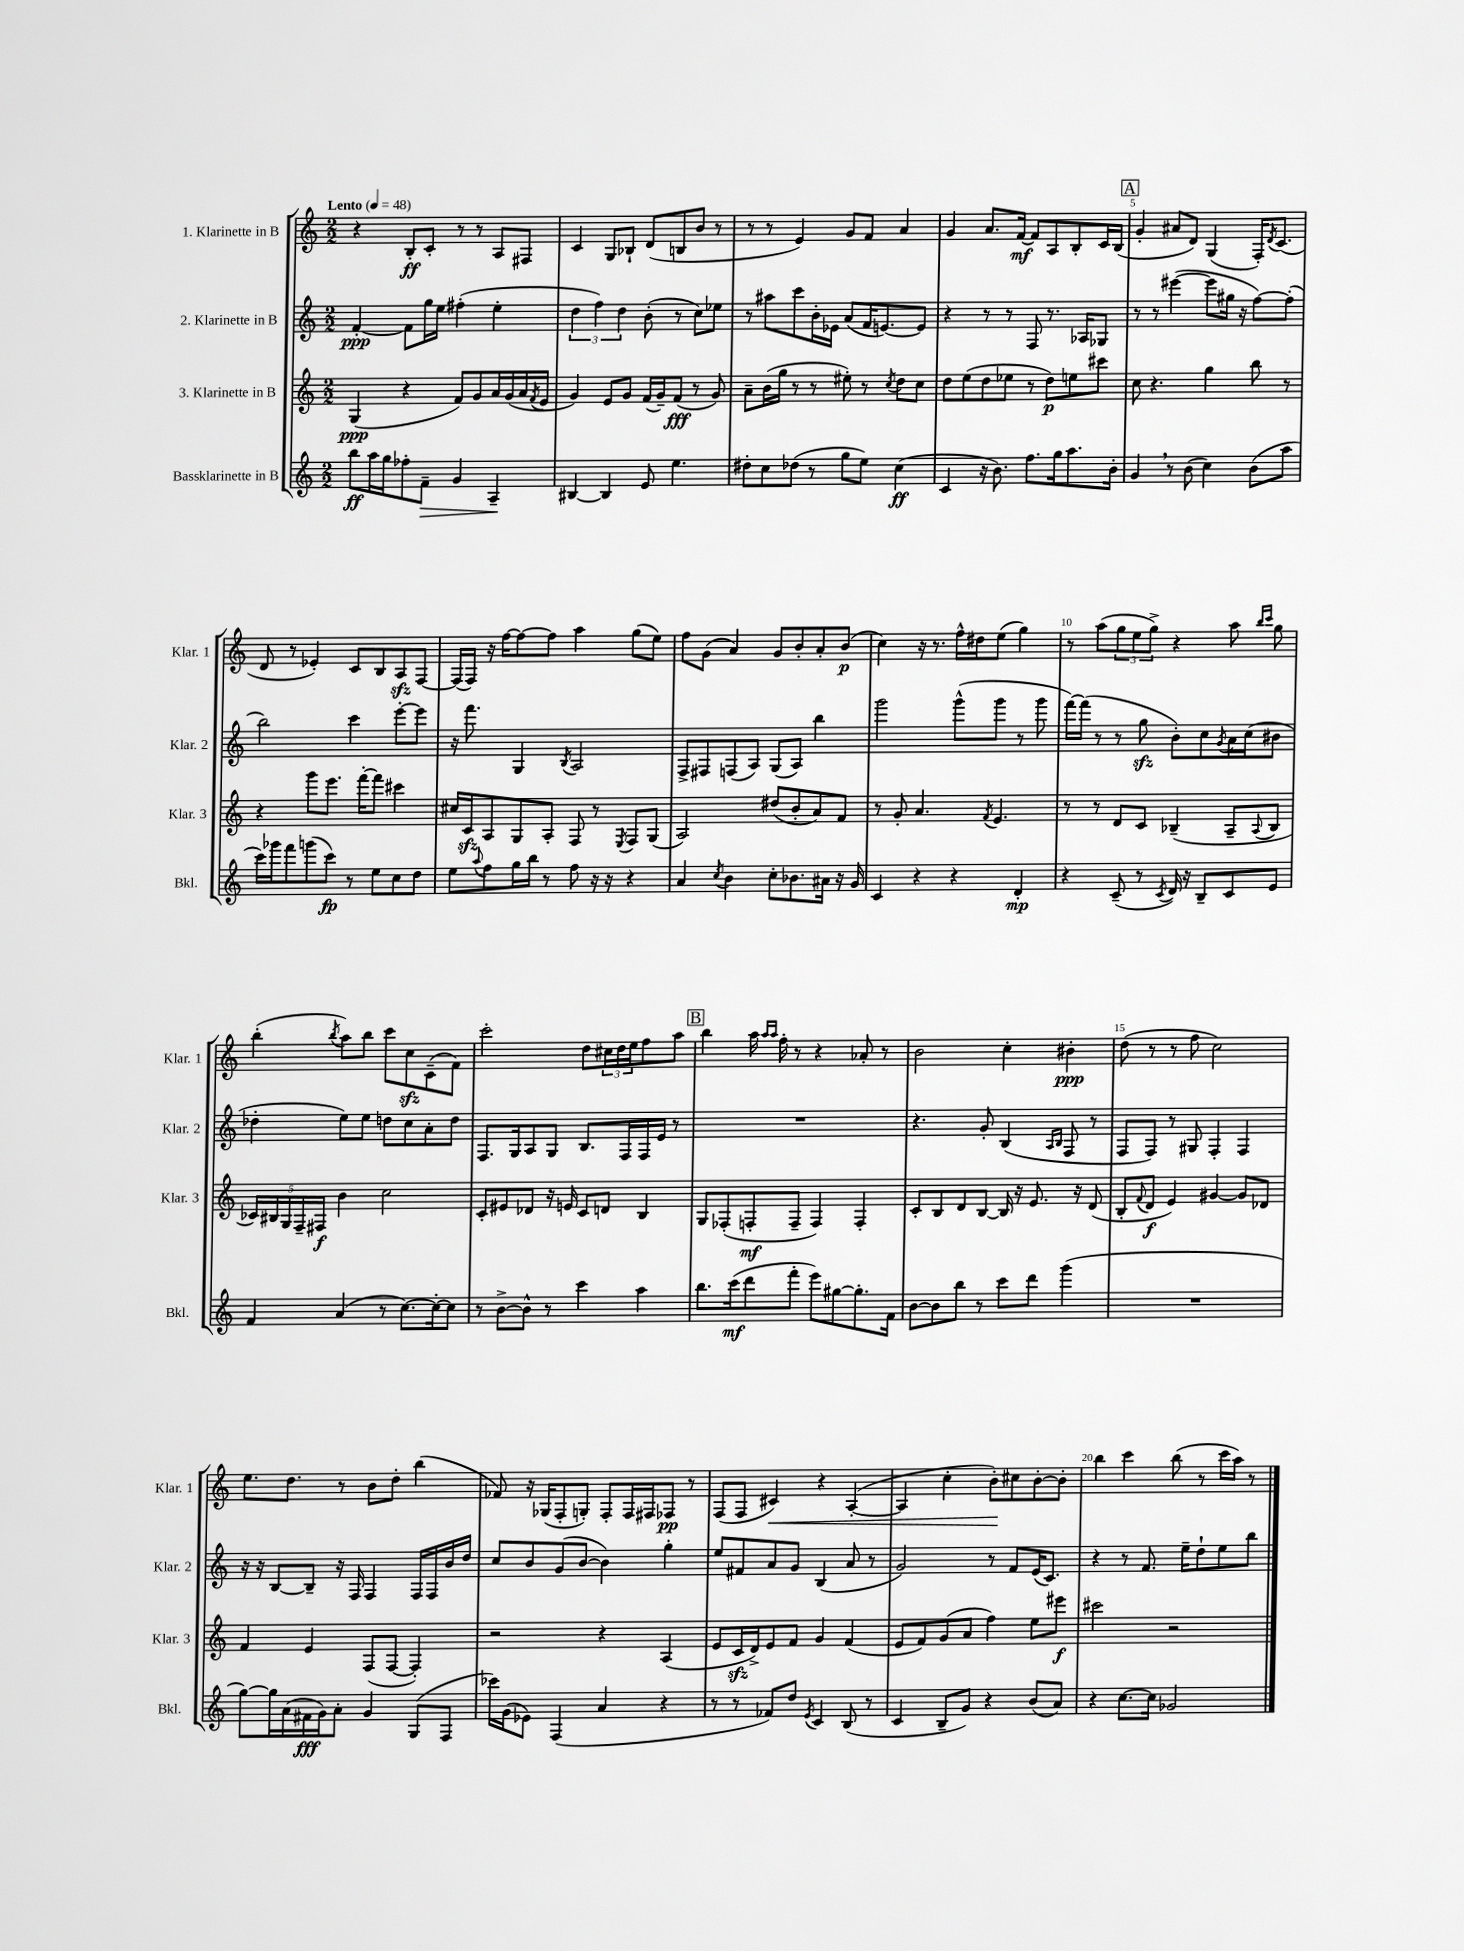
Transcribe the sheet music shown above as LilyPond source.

<<
\new StaffGroup <<
\new Staff = "s0" \with { instrumentName = "1. Klarinette in B" shortInstrumentName = "Klar. 1" } {
    \clef treble \key c \major \numericTimeSignature \time 2/2 \tempo "Lento" 4 = 48
    r4 b8-.\ff c'8-. r8 r8 a8 fis8 |
    c'4 g8 bes8-! d'8( b8 b'8 r8 |
    r8 r8 e'4) g'8 f'8 a'4 |
    g'4 a'8. f'16~\mf f'8 a8 b8-. c'16 b16( |
    \mark \markup { \box "A" } g'4-. ais'8 d'8) g4( f16-.) \acciaccatura { d'8 } c'8.( |
    d'8 r8 ees'4-.) c'8 b8 a8\sfz f8~ |
    f16( f16) r16 f''16~ f''8~ f''8 a''4 g''8( e''8) |
    f''8 g'8( a'4) g'8 b'8-. a'8-. b'8\p( |
    c''4) r16 r8. f''16-^ dis''16 e''8( g''4) |
    r8 a''8( \tuplet 3/2 { g''8 e''8 g''8->) } r4 a''8 \grace { b''16 c'''16 } g''8 |
    b''4-.( \acciaccatura { b''8 } a''8) b''8 c'''8 c''8\sfz c'8--( f'8) |
    c'''2-. d''8 \tuplet 3/2 { cis''16 d''16 e''16 } f''8 a''8 |
    \mark \markup { \box "B" } b''4 a''16 \grace { a''16 a''16 } f''16-. r8 r4 aes'8-. r8 |
    b'2 c''4-. bis'4-.\ppp |
    d''8( r8 r8 f''8 c''2) |
    e''8. d''8. r8 b'8 d''8-. b''4( |
    fes'8) r16 ges16( f8-. g8-.) f8-. f16 fis16 fes8\pp r8 |
    f8( f8 cis'4\<) r4 a4~-.( |
    a4 c''4-. b'8-.\!) cis''8 b'8~-. b'8-. |
    b''4 c'''4 b''8( r8 c'''16 a''16) r8 \bar "|." |
}
\new Staff = "s1" \with { instrumentName = "2. Klarinette in B" shortInstrumentName = "Klar. 2" } {
    \clef treble \key c \major \numericTimeSignature \time 2/2
    f'4~-.\ppp f'8 g''16 e''16 fis''4-.( e''4-. |
    \tuplet 3/2 { d''4 f''4) d''4 } b'8-.( r8 c''8) ees''8 |
    r8 ais''8 c'''8 b'16-. ees'16 a'8( f'16 e'8.~) e'8 |
    r4 r8 r8 f8 r8. aes16 ges8 |
    \mark \markup { \box "A" } r8 r8 eis'''4~( eis'''8 gis''16 r16 f''8~) f''8-.( |
    b''2) c'''4 e'''8~-. e'''8 |
    r16 f'''8. g4 \acciaccatura { b8 } a2 |
    f8-> fis8 f8( a8) g8( a8) b''4 |
    g'''2 g'''8-^( g'''8 r8 g'''8 |
    f'''16~) f'''16( r8 r8 g''8\sfz b'8-.) c''8 \acciaccatura { g'8 } a'16 c''16( bis'8 |
    des''4-. e''8) e''8 d''8 c''8 a'8-. d''8 |
    f8. g16 a8 g8 b8. f16 f16 e'16 r8 |
    \mark \markup { \box "B" } R1 |
    r4. g'8-. b4( \grace { a16 b16 } f8 r8 |
    f8 f8) r8 gis8 f4-. f4 |
    r16 r16 b8~ b8-- r16 f16 f4 f16 f16 b'16 d''16 |
    c''8 b'8 g'8( b'8~ b'4) g''4-. |
    e''8 fis'8 a'8 g'8 b4( a'8 r8 |
    g'2) r8 f'8 e'16( c'8.) |
    r4 r8 f'8. e''16-- d''8-! e''8 b''8 \bar "|." |
}
\new Staff = "s2" \with { instrumentName = "3. Klarinette in B" shortInstrumentName = "Klar. 3" } {
    \clef treble \key c \major \numericTimeSignature \time 2/2
    g4\ppp( r4 f'8) g'8 a'16 g'16( a'16 \acciaccatura { f'8 } e'16 |
    g'4) e'8 g'8 f'16( g'16--) f'8\fff( r8 g'8) |
    a'8-- b'16( g''16 r8 r8 eis''8-.) r8 \acciaccatura { c''8 } d''8 c''8 |
    d''8 e''8( d''8 ees''8 r8 d''8\p) e''8 cis'''8 |
    \mark \markup { \box "A" } c''8 r4. g''4 b''8 r8 |
    r4 g'''8 e'''8. f'''16~-. f'''8 cis'''4 |
    cis''16 c'16\sfz a8 g8 a8-. f8 r8 \acciaccatura { e8 } f8 g8( |
    a2) dis''8( b'8-. a'8) f'8 |
    r8 g'8-. a'4. \acciaccatura { f'8 } e'4. |
    r8 r8 d'8 c'8 bes4--( a8-- \appoggiatura { a8 } bes8 |
    \tuplet 5/4 { ces'16) bis16 g16 f16-- fis16\f } b'4 c''2 |
    c'8-. eis'8 des'8 r16 e'16 c'8 d'8 b4 |
    \mark \markup { \box "B" } g8 fes8-.( f8-.\mf f8-- f4) f4-. |
    c'8-. b8 d'8 b8~ b16 r16 e'8. r16 d'8( |
    b8-. \appoggiatura { f'8 } d'8\f e'4) gis'4~ gis'8 des'8 |
    f'4 e'4 f8( f8~ f4-.) |
    r2 r4 a4( |
    e'8 c'16\sfz d'16->) e'8 f'8 g'4 f'4( |
    e'8 f'8) g'8( a'8 f''4) e''8 eis'''8\f |
    cis'''2 r2 \bar "|." |
}
\new Staff = "s3" \with { instrumentName = "Bassklarinette in B" shortInstrumentName = "Bkl." } {
    \clef treble \key c \major \numericTimeSignature \time 2/2
    b''8\ff a''16 g''16 fes''8-. f'8--\> g'4 a4--\! |
    bis4~ bis4 e'8 e''4. |
    dis''8-. c''8 des''8( r8 g''8 e''8) c''4\ff( |
    c'4 r16 b'8.) f''8. g''16 a''8. b'16-. |
    \mark \markup { \box "A" } g'4 \breathe r8 b'8( c''4) b'8( a''8 |
    c'''16) ges'''16 f'''8 g'''8( c'''8\fp) r8 e''8 c''8 d''8 |
    e''8 \appoggiatura { a''8 } f''8 g''16 b''16 r8 f''8 r16 r16 r4 |
    a'4 \acciaccatura { c''8 } b'4 c''8-. bes'8. ais'16 r16 g'16 |
    c'4 r4 r4 d'4-.\mp |
    r4 c'8--( r8 \acciaccatura { c'8 } d'16) r16 b8-- c'8 e'8 |
    f'4 a'4( r8 c''8.~) c''16~-. c''8 |
    r8 b'8~-> b'8-^ r8 c'''4 a''4 |
    \mark \markup { \box "B" } b''8. c'''16\mf( d'''8 f'''8-. e'''8) gis''8~ gis''8.-. f'16 |
    b'8~ b'8 b''8 r8 c'''8 d'''8 g'''4( |
    R1 |
    g''8~) g''16 a'16( fis'16\fff g'16) a'8-. g'4 g8( f8 |
    ces'''16) g'16( ees'8) f4( a'4 r4 |
    r8 r8 fes'8) d''8 \acciaccatura { e'8 } c'4 b8( r8 |
    c'4 b8-- g'8) r4 b'8( a'8) |
    r4 c''8.~ c''16 ges'2 \bar "|." |
}
>>
>>
\layout { \context { \Score \override BarNumber.break-visibility = ##(#f #t #t) barNumberVisibility = #(every-nth-bar-number-visible 5) } }
